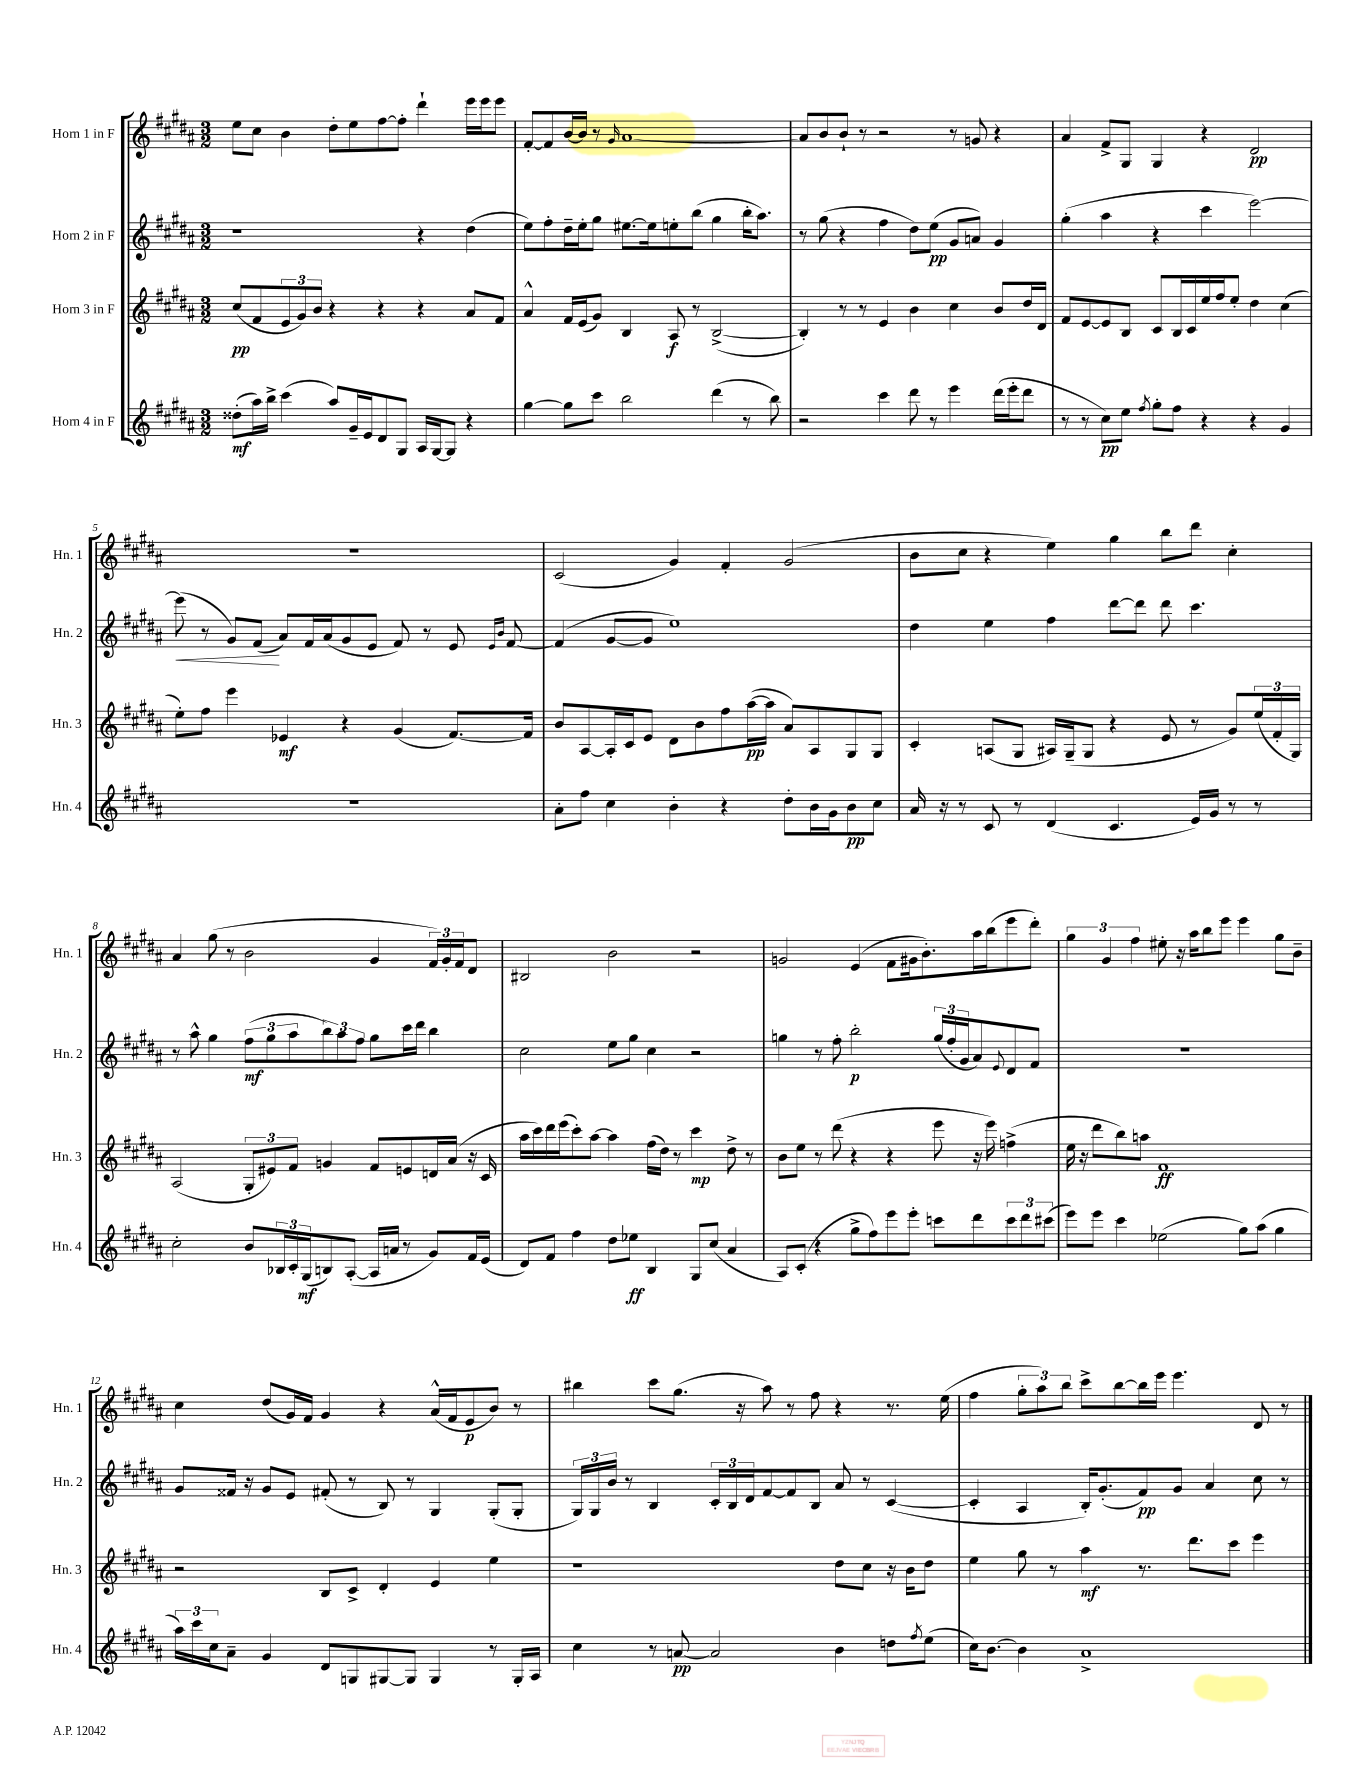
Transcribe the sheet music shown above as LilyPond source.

<<
\new StaffGroup <<
\new Staff = "s0" \with { instrumentName = "Horn 1 in F" shortInstrumentName = "Hn. 1" } {
    \clef treble \key b \major \numericTimeSignature \time 3/2
    e''8 cis''8 b'4 dis''8-. e''8 fis''8~ fis''8-. dis'''4-! e'''16 e'''16 e'''8 |
    fis'8~-. fis'8 b'16~ b'16 r8 \grace { gis'16 } ais'1~ |
    ais'8 b'8 b'8-! r8 r2 r8 g'8 r4 |
    ais'4 fis'8-> gis8 gis4 r4 dis'2\pp |
    R1. |
    cis'2( gis'4) fis'4-. gis'2( |
    b'8 cis''8 r4 e''4) gis''4 b''8 dis'''8 cis''4-. |
    ais'4 gis''8( r8 b'2 gis'4 \tuplet 3/2 { fis'16) gis'16-. fis'16 } dis'8 |
    bis2 b'2 r2 |
    g'2 e'4( fis'8 gis'16 b'8.-.) ais''16 b''16( e'''8 dis'''8-.) |
    \tuplet 3/2 { gis''4 gis'4 fis''4 } eis''8-. r16 ais''16 b''8 e'''8 e'''4 gis''8 b'8-- |
    cis''4 dis''8( gis'16) fis'16 gis'4 r4 ais'16-^( fis'16 e'8\p b'8) r8 |
    bis''4 cis'''8 gis''8.( r16 ais''8) r8 fis''8 r4 r8. e''16( |
    fis''4 \tuplet 3/2 { gis''8-. ais''8) b''8 } cis'''8-> b''8~ b''16 e'''16 e'''4. dis'8 r8 \bar "|." |
}
\new Staff = "s1" \with { instrumentName = "Horn 2 in F" shortInstrumentName = "Hn. 2" } {
    \clef treble \key b \major \numericTimeSignature \time 3/2
    r1 r4 dis''4( |
    e''8) fis''8-. dis''16-- e''16-. gis''8 eis''8.~ eis''16 e''8-. b''8( gis''4 b''16-. ais''8.) |
    r8 gis''8( r4 fis''4 dis''8) e''8\pp( gis'8 a'8) gis'4 |
    gis''4-.( ais''4 r4 cis'''4 e'''2~) |
    e'''8\<( r8 gis'8) fis'8\!( ais'8) fis'16 ais'16( gis'8 e'8 fis'8) r8 e'8 \grace { e'16 b'16 } fis'8~ |
    fis'4( gis'8~ gis'8 e''1) |
    dis''4 e''4 fis''4 dis'''8~ dis'''8 dis'''8 cis'''4. |
    r8 ais''8-^ gis''4 \tuplet 3/2 { fis''8\mf( gis''8 ais''8 } \tuplet 3/2 { b''8) ais''8 fis''8 } gis''8 cis'''16 dis'''16 b''4 |
    cis''2 e''8 gis''8 cis''4 r2 |
    g''4 r8 fis''8-. b''2-.\p \tuplet 3/2 { g''16( fis''16-. gis'16 } ais'8) \appoggiatura { e'8 } dis'8 fis'8 |
    R1. |
    gis'8 fisis'16 r16 gis'8 e'8 fis'8-.( r8 b8) r8 gis4 gis8-.( gis8-. |
    \tuplet 3/2 { gis16) gis16 b'16 } r8 b4 \tuplet 3/2 { cis'16-. b16 dis'16 } fis'8~ fis'8 b8 ais'8 r8 cis'4~( |
    cis'4-. ais4 b16-.) gis'8.-.( fis'8\pp) gis'8 ais'4 cis''8 r8 \bar "|." |
}
\new Staff = "s2" \with { instrumentName = "Horn 3 in F" shortInstrumentName = "Hn. 3" } {
    \clef treble \key b \major \numericTimeSignature \time 3/2
    cis''8\pp( fis'8 \tuplet 3/2 { e'8 gis'8) b'8 } r4 r4 r4 ais'8 fis'8 |
    ais'4-^ fis'16 e'16( gis'8) b4 ais8\f r8 b2~->( |
    b4-.) r8 r8 e'4 b'4 cis''4 b'8 dis''16 dis'16 |
    fis'8 e'8~ e'8 b8 cis'8 b16 cis'16 e''16 fis''16 e''8-. dis''4 cis''4( |
    e''8-.) fis''8 e'''4 ees'4\mf r4 gis'4( fis'8.~) fis'16 |
    b'8 ais8~ ais16-. cis'16 e'8 dis'8 b'8 fis''8 ais''16~\pp( ais''16 ais'8) ais8 gis8 gis8 |
    cis'4-. a8( gis8 ais16) gis16--( gis8 r4 e'8 r8 gis'8) \tuplet 3/2 { e''16( fis'16-. gis16) } |
    ais2( \tuplet 3/2 { gis8-. eis'8) fis'8 } g'4 fis'8 e'8 d'16 ais'16( r16 cis'16 |
    ais''16 cis'''16) dis'''16 e'''16( cis'''8-.) ais''8~ ais''4 fis''16( dis''16) r8 cis'''4\mp dis''8-> r8 |
    b'8 e''8 r8 dis'''8( r4 r4 e'''8 r16 e'''16) f''4->( |
    e''16 r16 dis'''8 b''8) a''8 fis'1\ff |
    r2 b8 cis'8-> dis'4-. e'4 e''4 |
    r1 dis''8 cis''8 r16 b'16 dis''8 |
    e''4 gis''8 r8 ais''4\mf r8. dis'''8. cis'''8 e'''4 \bar "|." |
}
\new Staff = "s3" \with { instrumentName = "Horn 4 in F" shortInstrumentName = "Hn. 4" } {
    \clef treble \key b \major \numericTimeSignature \time 3/2
    disis''8-.\mf( ais''16) b''16-> cis'''4( ais''8) gis'16-- e'16 dis'8 gis8 ais16 gis16~ gis8 r4 |
    gis''4~ gis''8 cis'''8 b''2 dis'''4( r8 b''8) |
    r2 cis'''4 dis'''8 r8 e'''4 dis'''16( e'''16-. dis'''8 |
    r8 r8 cis''8\pp) e''8 \acciaccatura { fis''8 } gis''8-. fis''8 r4 r4 gis'4 |
    R1. |
    ais'8-. fis''8 cis''4 b'4-. r4 dis''8-. b'16 gis'16 b'8\pp cis''8 |
    ais'16 r16 r8 cis'8 r8 dis'4( cis'4. e'16) gis'16 r8 r8 |
    cis''2-. b'8 \tuplet 3/2 { bes16 cis'16-. gis16\mf( } b8) ais8~-.( ais16 a'16 r8 gis'8) fis'16 e'16( |
    dis'8) fis'8 fis''4 dis''8 ees''8\ff b4 gis8 cis''8( ais'4 |
    ais8) cis'8-.( r4 gis''8-> fis''8) e'''8 e'''8-. c'''8 dis'''8 \tuplet 3/2 { c'''8 dis'''8 cis'''8( } |
    e'''8) e'''8 cis'''4 ees''2( gis''8) ais''8( gis''4 |
    \tuplet 3/2 { ais''16) cis'''16 cis''16 } ais'8-- gis'4 dis'8 g8 gis8~ gis8 gis4 r8 gis16-. ais16 |
    cis''4 r8 a'8~\pp a'2 b'4 d''8 \acciaccatura { fis''8 } e''8( |
    cis''16) b'8.~ b'4 ais'1-> \bar "|." |
}
>>
>>
